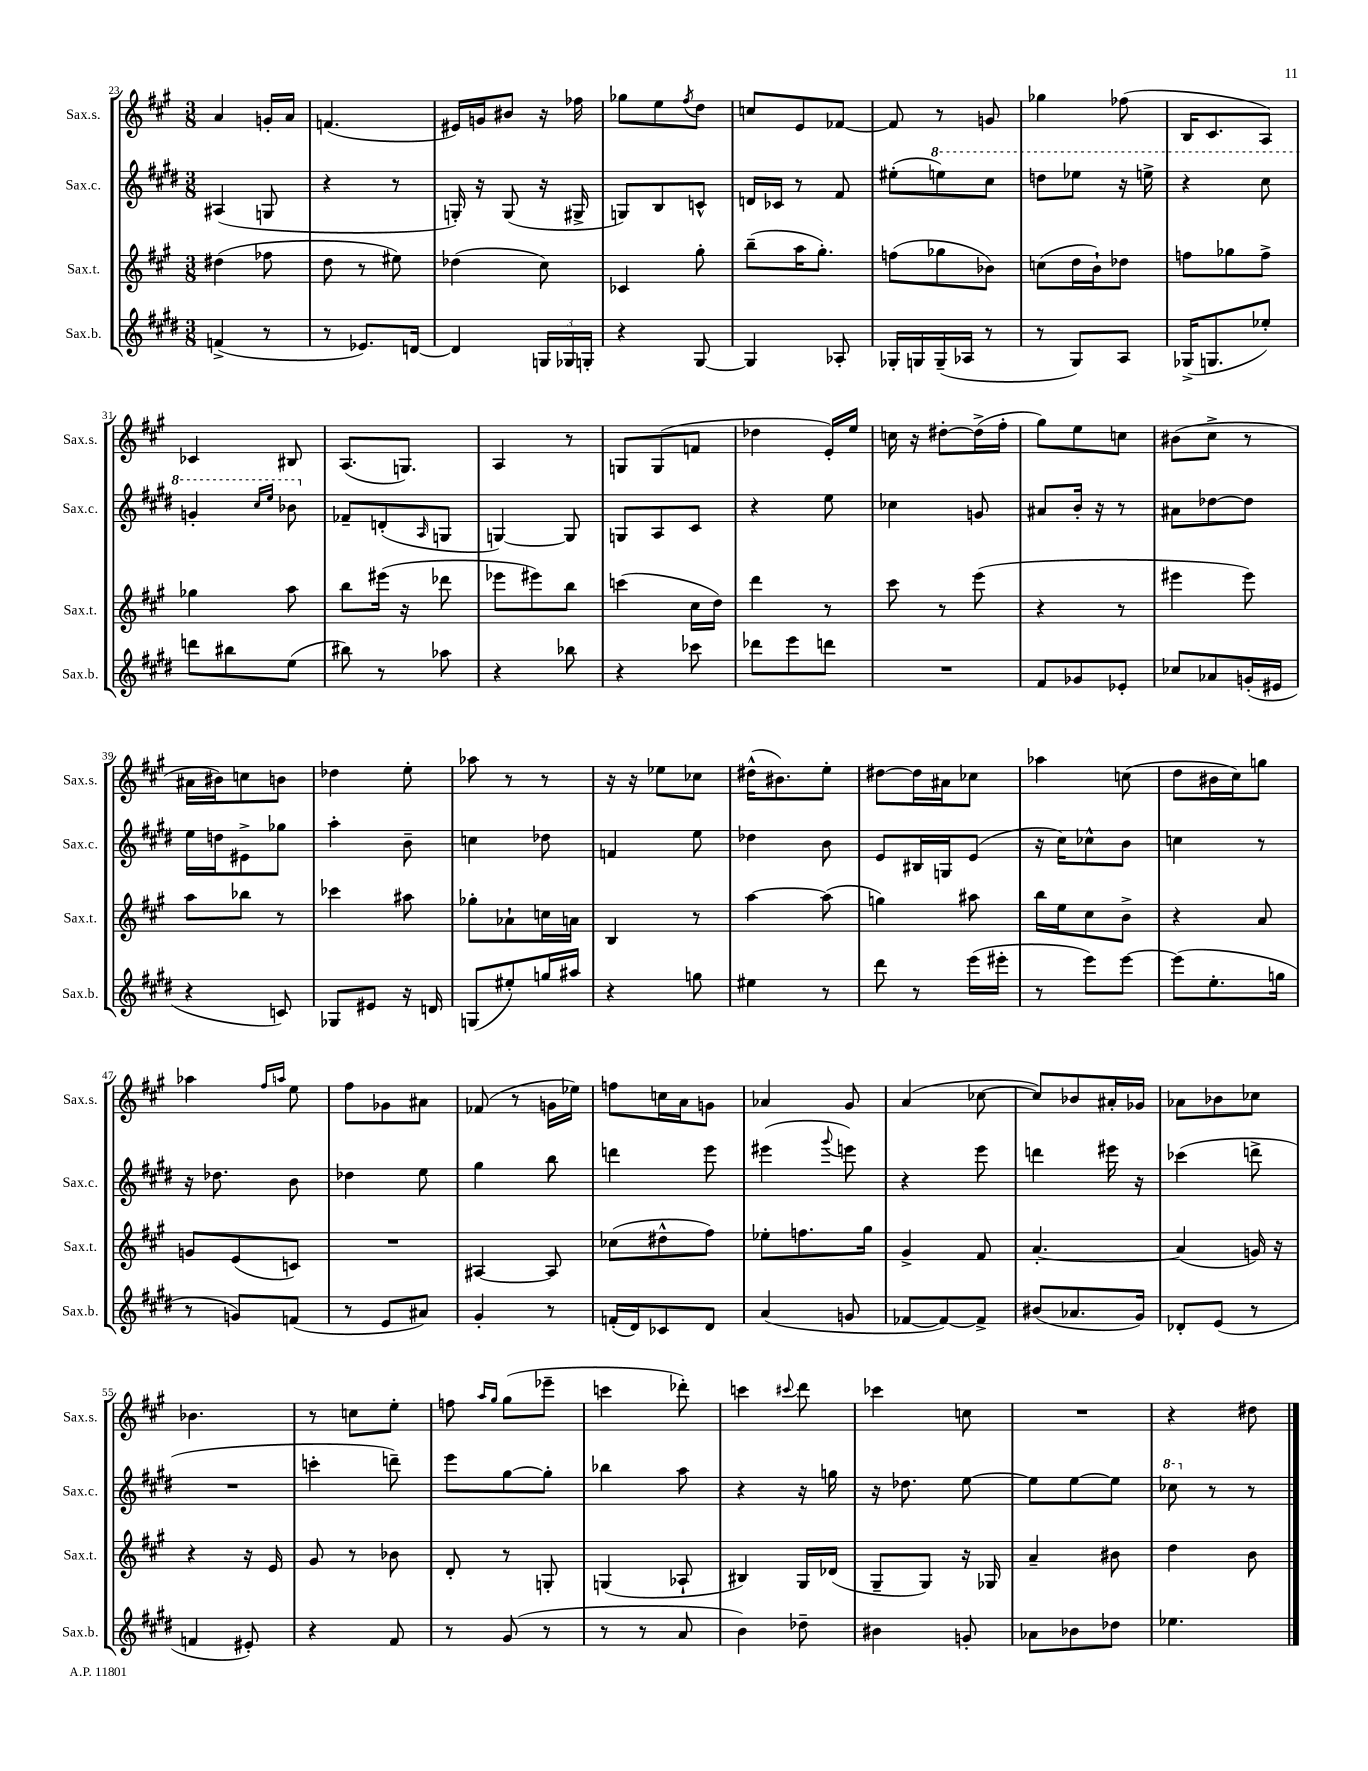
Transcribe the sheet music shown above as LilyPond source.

<<
\new StaffGroup <<
\new Staff = "s0" \with { instrumentName = "Sax.s." shortInstrumentName = "Sax.s." } {
    \clef treble \key a \major \numericTimeSignature \time 3/8
    a'4 g'16-. a'16 |
    f'4.( |
    eis'16) g'16 bis'8 r16 fes''16 |
    ges''8 e''8 \acciaccatura { fis''8 } d''8 |
    c''8 e'8 fes'8~ |
    fes'8 r8 g'8 |
    ges''4 fes''8( |
    b16 cis'8. a8) |
    ces'4 bis8 |
    a8.( g8.) |
    a4 r8 |
    g8 g8( f'8 |
    des''4 e'16-.) e''16 |
    c''16 r16 dis''8~-. dis''16->( fis''16-. |
    gis''8) e''8 c''8 |
    bis'8( cis''8-> r8 |
    ais'16 bis'16) c''8 b'8 |
    des''4 e''8-. |
    aes''8 r8 r8 |
    r16 r16 ees''8 ces''8 |
    dis''16-^( bis'8.) e''8-. |
    dis''8~ dis''16 ais'16 ces''8 |
    aes''4 c''8( |
    d''8 bis'16 cis''16) g''8 |
    aes''4 \grace { fis''16 a''16 } e''8 |
    fis''8 ges'8 ais'8 |
    fes'8( r8 g'16 ees''16) |
    f''8 c''16 a'16 g'8 |
    aes'4 gis'8 |
    a'4( ces''8~ |
    ces''8) bes'8 ais'16-. ges'16 |
    aes'8 bes'8 ces''8 |
    bes'4. |
    r8 c''8 e''8-. |
    f''8 \grace { a''16 gis''16 } gis''8( ees'''8-- |
    c'''4 des'''8-.) |
    c'''4 \appoggiatura { cis'''8 } d'''8 |
    ces'''4 c''8 |
    R4. |
    r4 dis''8 \bar "|." |
}
\new Staff = "s1" \with { instrumentName = "Sax.c." shortInstrumentName = "Sax.c." } {
    \clef treble \key e \major \numericTimeSignature \time 3/8
    ais4( g8 |
    r4 r8 |
    g16-.) r16 g8( r16 gis16-> |
    g8) b8 c'8-^ |
    d'16 ces'16 r8 fis'8 |
    eis''8-.( \ottava #1 e'''!8) cis'''8 |
    d'''8 ees'''8 r16 e'''16-> |
    r4 cis'''8 |
    g''4-. \grace { cis'''16 e'''16 } bes''8 \ottava #0 |
    fes'8-- d'8-.( \grace { a16 } g8 |
    g4~) g8 |
    g8 a8 cis'8 |
    r4 e''8 |
    ces''4 g'8 |
    ais'8 b'16-. r16 r8 |
    ais'8 des''8~ des''8 |
    e''16 d''16 eis'8-> ges''8 |
    a''4-. b'8-- |
    c''4 des''8 |
    f'4 e''8 |
    des''4 b'8 |
    e'8 bis16 g16 e'8( |
    r16 cis''16) ces''8-^ b'8 |
    c''4 r8 |
    r16 des''8. b'8 |
    des''4 e''8 |
    gis''4 b''8 |
    d'''4 e'''8 |
    eis'''4( \appoggiatura { gis'''8 } e'''8) |
    r4 e'''8 |
    d'''4 eis'''16 r16 |
    ces'''4( d'''8-> |
    R4. |
    c'''4-. d'''8--) |
    e'''8 gis''8~ gis''8-. |
    bes''4 a''8 |
    r4 r16 g''16 |
    r16 des''8. e''8~ |
    e''8 e''8~ e''8 |
    \ottava #1 ces'''8 \ottava #0 r8 r8 \bar "|." |
}
\new Staff = "s2" \with { instrumentName = "Sax.t." shortInstrumentName = "Sax.t." } {
    \clef treble \key a \major \numericTimeSignature \time 3/8
    dis''4( fes''8 |
    d''8 r8 eis''8) |
    des''4( cis''8) |
    ces'4 gis''8-. |
    b''8--( a''16 gis''8.-.) |
    f''8( ges''8 bes'8) |
    c''8( d''16 b'16-!) des''8 |
    f''8 ges''8 f''8-> |
    ges''4 a''8 |
    b''8 eis'''16( r16 des'''8 |
    ees'''8 eis'''8) b''8 |
    c'''4( cis''16 d''16) |
    d'''4 r8 |
    cis'''8 r8 e'''8( |
    r4 r8 |
    eis'''4 eis'''8) |
    a''8 bes''8 r8 |
    ces'''4 ais''8 |
    ges''8-. aes'8-! c''16 a'16 |
    b4 r8 |
    a''4~ a''8( |
    g''4) ais''8 |
    b''16 e''16 cis''8 b'8-> |
    r4 a'8 |
    g'8 e'8( c'8) |
    R4. |
    ais4~ ais8 |
    ces''8( dis''8-^ fis''8) |
    ees''8-. f''8. gis''16 |
    gis'4-> fis'8 |
    a'4.~-. |
    a'4( g'16) r16 |
    r4 r16 e'16 |
    gis'8 r8 bes'8 |
    d'8-. r8 g8-. |
    g4( aes8-! |
    bis4) gis16 des'16( |
    gis8-- gis8) r16 ges16 |
    a'4-- bis'8 |
    d''4 b'8 \bar "|." |
}
\new Staff = "s3" \with { instrumentName = "Sax.b." shortInstrumentName = "Sax.b." } {
    \clef treble \key e \major \numericTimeSignature \time 3/8
    f'4->( r8 |
    r8 ees'8.) d'16~ |
    d'4 \tuplet 3/2 { g16 ges16 g16-. } |
    r4 gis8~ |
    gis4 aes8-. |
    ges16-. g16 g16--( aes16 r8 |
    r8 gis8) a8 |
    ges16->( g8. ees''8-.) |
    d'''8 bis''8 e''8( |
    bis''8) r8 aes''8 |
    r4 bes''8 |
    r4 ces'''8 |
    des'''8 e'''8 d'''8 |
    R4. |
    fis'8 ges'8 ees'8-. |
    ces''8 aes'8 g'16-.( eis'16 |
    r4 c'8) |
    ges8 eis'8 r16 d'16 |
    g8( eis''8-.) g''16 ais''16 |
    r4 g''8 |
    eis''4 r8 |
    dis'''8 r8 e'''16( eis'''16-. |
    r8 e'''8) e'''8~ |
    e'''8( e''8.-. g''16 |
    r8 g'8) f'8( |
    r8 e'8 ais'8) |
    gis'4-. r8 |
    f'16-.( dis'16) ces'8 dis'8 |
    a'4( g'8 |
    fes'8~ fes'8~) fes'8-> |
    bis'8( aes'8. gis'16) |
    des'8-. e'8( r8 |
    f'4 eis'8-.) |
    r4 fis'8 |
    r8 gis'8( r8 |
    r8 r8 a'8 |
    b'4) des''8-- |
    bis'4 g'8-. |
    aes'8 bes'8 des''8 |
    ees''4. \bar "|." |
}
>>
>>
\layout { \context { \Score currentBarNumber = #23 } }
